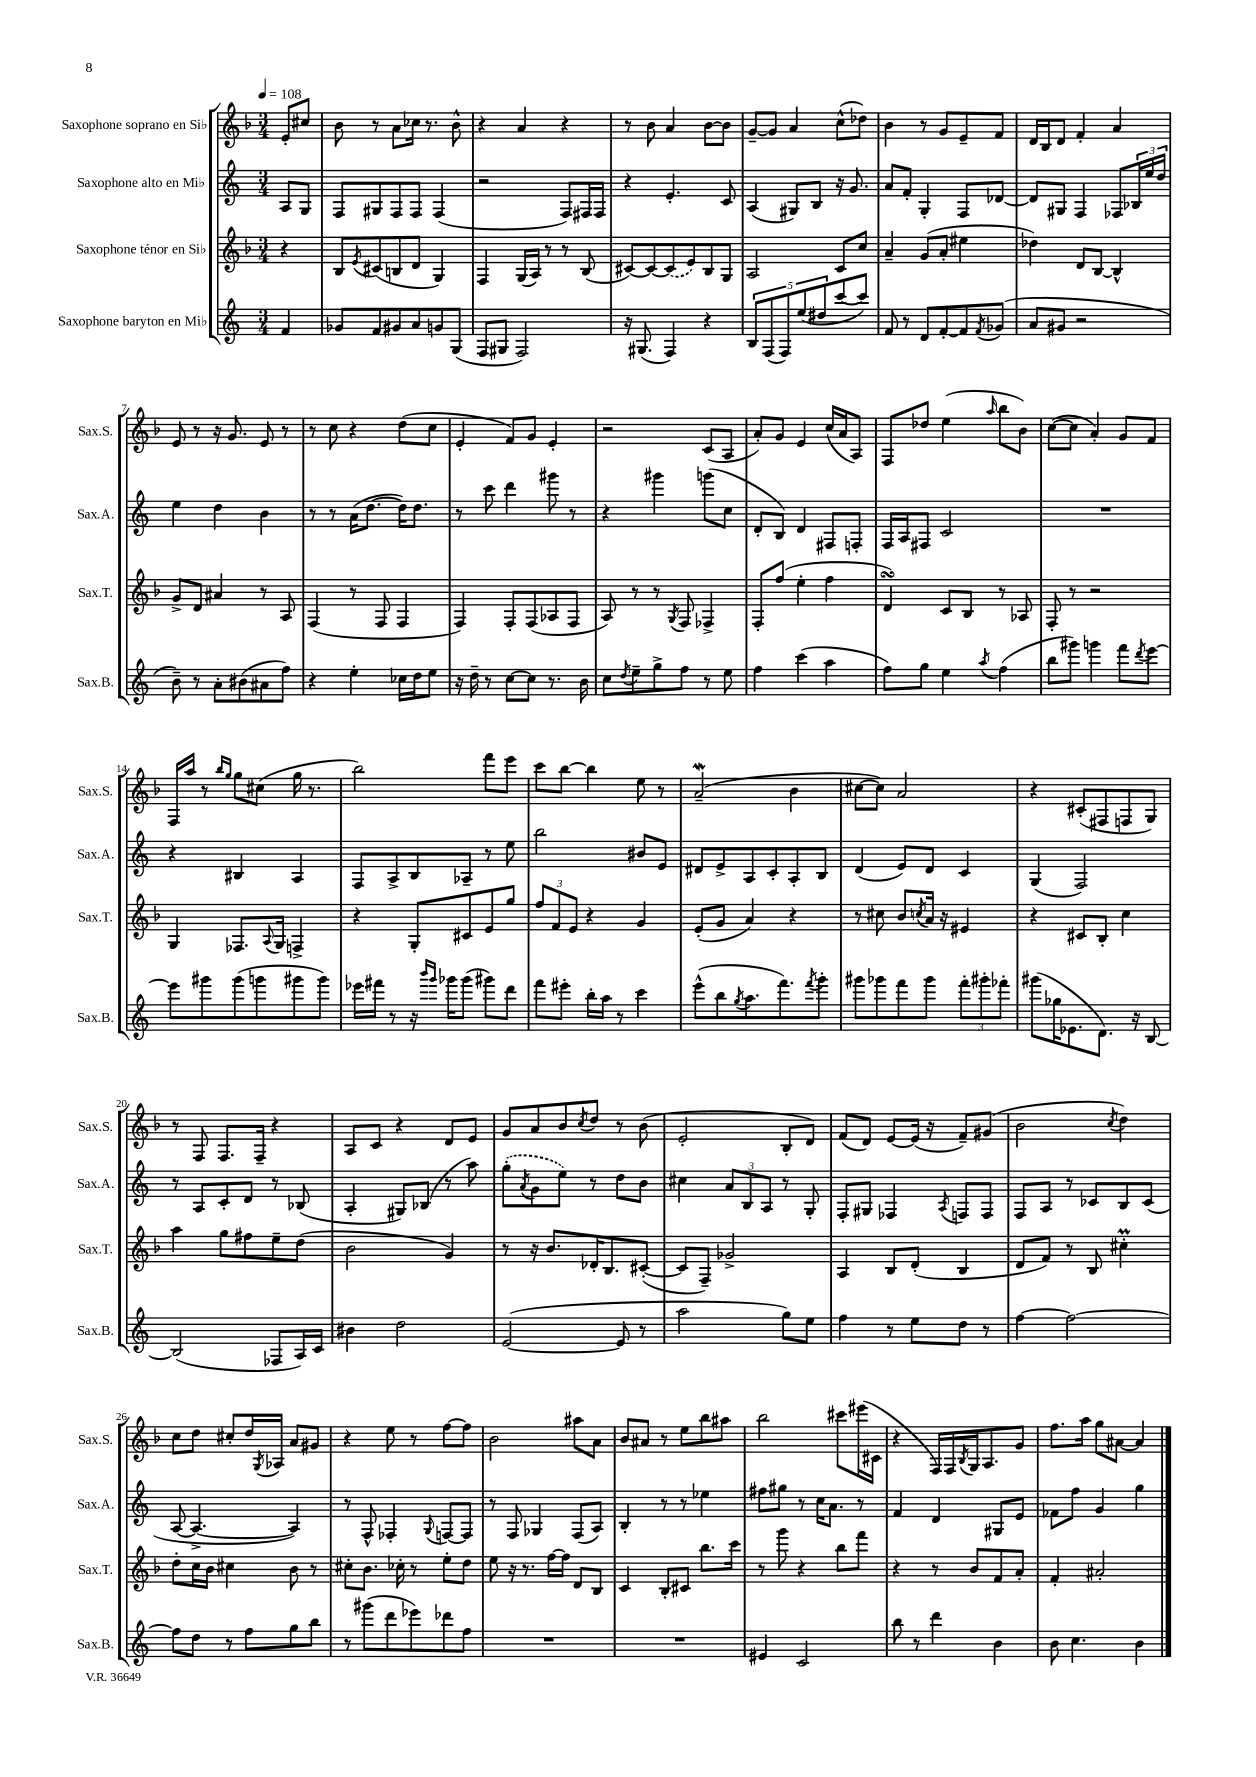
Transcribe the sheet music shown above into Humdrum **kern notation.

**kern	**kern	**kern	**kern
*part4	*part3	*part2	*part1
*staff4	*staff3	*staff2	*staff1
*I"Saxophone baryton en Mi♭	*I"Saxophone ténor en Si♭	*I"Saxophone alto en Mi♭	*I"Saxophone soprano en Si♭
*I'Sax.B.	*I'Sax.T.	*I'Sax.A.	*I'Sax.S.
*clefG2	*clefG2	*clefG2	*clefG2
*k[]	*k[b-]	*k[]	*k[b-]
*M3/4	*M3/4	*M3/4	*M3/4
*MM108	*MM108	*MM108	*MM108
=	=	=	=
4f/	4r	8A/L	8e'/L
.	.	8G/J	8cc#X/J
=1	=1	=1	=1
8g-X/L	8B-/L	8F/L	8b-\
.	8qe/	.	.
8f/	(8c#X/	8G#X/	8r
8g#X/	8Bn/	8F/	8a\L
8a/	8d/J	8F/J	16cc-X\Jk
.	.	.	8.r
8gn/	4G/)	(4F/	.
(8G/J	.	.	8b-^^\
=2	=2	=2	=2
8F/L	4F/	2r	4r
8G#X/J	.	.	.
2F/)	(16G/LL	.	4a/
.	16A/JJ)	.	.
.	8r	.	.
.	8r	8F/L)	4r
.	(8B-/	16F#X/L	.
.	.	16F#/JJ	.
=3	=3	=3	=3
16r	[8c#X/L)	4r	8r
(8.G#X/	.	.	.
.	8c#/_	.	8b-\
4F/)	(8c#/]	4.e'/	4a/
.	8e/)	.	.
4r	8B-/	.	[8b-\L
.	8G/J	8c/	8b-\J]
=4	=4	=4	=4
10B/L	2A/	(4A/	[8g~/L
(10F/	.	.	.
.	.	.	8g/J]
10F/)	.	.	.
.	.	8G#X/L)	4a/
(10ee/	.	.	.
.	.	8B/J	.
10dd#X/	.	.	.
[8ccc/	8c/L	16r	(8cc^^\L
.	.	8.g/	.
8ccc/J])	8cc/J	.	8dd-X\J)
=5	=5	=5	=5
8f/	4a~/	8a/L	4b-\
8r	.	8f'/J	.
8d/L	(8g/L	4G'/	8r
[8f'/	8a'/J	.	8g/L
8f/]	4ee#X\	8F/L	8e~/
8qf/	.	.	.
(8g-X/J	.	[8d-X/J	8f/J
=6	=6	=6	=6
8a/L	4dd-X\)	8d-/L]	16d/LL
.	.	.	16B-/J
8g#X/J	.	8G#X/J	8d/J
2r	8d/L	4F/	4f'/
.	[8B-/J	.	.
.	4B-^^/]	8F-X/L	4a/
.	.	24B-X/L	.
.	.	24ee/	.
.	.	24dd/JJ	.
!!LO:LB:g=z
=7	=7	=7	=7
8b~\)	8g^/L	4ee\	8e/
8r	8d/J	.	8r
8a'\L	4a#X/	4dd\	16r
.	.	.	8.g/
(8b#X\	.	.	.
8a#X\	8r	4b\	8e/
8ff\J)	8A/	.	8r
=8	=8	=8	=8
4r	(4F/	8r	8r
.	.	8r	8cc\
4ee'\	8r	(16a\KL	4r
.	.	[8.dd\J	.
.	8F/	.	.
16cc-X\LL	4F/	16dd\KL])	(8dd\L
16dd\J	.	8.dd\J	.
8ee\J	.	.	8cc\J
=9	=9	=9	=9
16r	4F/)	8r	4e'/
16dd~\	.	.	.
8r	.	8ccc\	.
[8cc\L	8F'/L	4ddd\	8f/L)
8cc\J]	(8F/	.	8g/J
8.r	8A-X/	8ggg#X\	4e'/
.	8F/J	8r	.
16b\	.	.	.
=10	=10	=10	=10
8cc\L	8A/)	4r	2r
8qdd/	.	.	.
8ee~\	8r	.	.
8gg^\	8r	4ggg#X\	.
.	8qG/	.	.
8ff\J	8F/	.	.
8r	4F-X^/	(8gggn\L	(8c/L
8ee\	.	8cc\J	8A/J
=11	=11	=11	=11
4ff\	8F'/L	8d'/L	8a'/L)
.	(8ff/J	8B/J)	8g/J
(4ccc\	4ee'\	4d/	4e/
4aa\	4ff\	8F#X/L	(16cc/LL
.	.	.	16a/J
.	.	8Fn'/J	8A/J)
=12	=12	=12	=12
8ff\L)	4dsSSS/)	16F/LL	8F/L
.	.	16A/J	.
8gg\J	.	8F#X/J	8dd-X/J
4ee\	8c/L	2c/	(4ee\
.	8B-/J	.	.
8qaa/	.	.	16qqaa/
(4ff\	8r	.	8bb-\L
.	8A-X/	.	8b-\J)
=13	=13	=13	=13
8bb\L	8F'/	2.r	([8cc\L
8ggg#X\J)	8r	.	8cc\J]
4gggn\	2r	.	4a'/)
8fff\L	.	.	8g/L
8qddd/	.	.	.
[8eee\J	.	.	8f/J
!!LO:LB:g=z
=14	=14	=14	=14
8eee\L]	4G/	4r	16F/LL
.	.	.	16aa/JJ
8ggg#X\	.	.	8r
.	.	.	16qqbb-/LL
.	.	.	16qqgg/JJ
(8ggg#\	8.F-X/L	4B#X/	8gg\L
8gggn\	.	.	(8cc#X\J
.	8qqA/	.	.
.	16G/Jk	.	.
8ggg#X\	4Fn^/	4A/	16gg\
.	.	.	8.r
8ggg#\J)	.	.	.
=15	=15	=15	=15
16eee-X\LL	4r	8F/L	2bb-\)
16fff#X\JJ	.	.	.
8r	.	8A^/	.
16r	8G'/L	8B/	.
16qqbbb/LL	.	.	.
16qqggg/JJ	.	.	.
16ggg-X\KL	.	.	.
(8ggg-\J	8c#X/	8A-X~/J	.
8ggg#X\L)	8e/	8r	8fff\L
8ddd\J	8gg/J	8ee\	8eee\J
=16	=16	=16	=16
8fff\L	12ff/L	2bb\	8ccc\L
.	12f/	.	.
8eee#X'\J	.	.	[8bb-\J
.	12e/J	.	.
16bb'\LL	4r	.	4bb-\]
16aa\JJ	.	.	.
8r	.	.	.
4ccc\	4g/	8b#X/L	8ee\
.	.	8e/J	8r
=17	=17	=17	=17
(8eee^^\L	(8e'/L	8d#X/L	(2aW~/
8bb\	8g/J	8e^/	.
8qgg/	.	.	.
8.aa\	4a/)	8A/	.
.	.	8c'/	.
8.fff\)	.	.	.
.	4r	8A'/	4b-\
8qfff/	.	.	.
8ggg'\J	.	8B/J	.
=18	=18	=18	=18
8ggg#X\L	8r	(4d/	[8cc#X\L
8ggg-X\	8cc#X\	.	8cc#\J])
8fff\	8b-/L	8e/L)	2a/
.	8qccn/	.	.
8ggg-\J	16a/Jk	8d/J	.
.	16r	.	.
12fff'\L	4e#X/	4c/	.
12ggg#X'\	.	.	.
12fff-X'\J	.	.	.
=19	=19	=19	=19
(8ggg#X\L	4r	(4G/	4r
16gg-X\K	.	.	.
8.e-X\	.	.	.
.	8c#X/L	2F/)	(8c#X'/L
8.d\J)	8B-'/J	.	8F#X/
.	4cc\	.	8Fn/
16r	.	.	.
[8B/	.	.	8G/J)
!!LO:LB:g=z
=20	=20	=20	=20
(2B/]	4aa\	8r	8r
.	.	8A/L	8F/
.	8gg\L	8c'/	8.F/L
.	8ff#X\	8d/J	.
.	.	.	16F~/Jk
8F-X/L	8ee~\	8r	4r
16A/L)	(8dd\J	(8B-X/	.
16c/JJ	.	.	.
=21	=21	=21	=21
4b#X\	2b-\	4A'/	8A/L
.	.	.	8c/J
2dd\	.	8G#X/L)	4r
.	.	(8B-X/J	.
.	4g/)	8r	8d/L
.	.	8aa\)	8e/J
=22	=22	=22	=22
([2e/	8r	(8gg'\L	8g/L
.	.	8qa/	.
.	16r	8g\	8a/
.	8.b-/L	.	.
.	.	8ee\J)	8b-/
.	.	.	8qcc/
.	16d-X'/K	8r	8dd/J
.	8.B-/	.	.
8e/]	.	8dd\L	8r
8r	([8c#X'/J	8b\J	(8b-\
=23	=23	=23	=23
2aa\	8c#/L]	4cc#X\	2e'/
.	8F~/J)	.	.
.	2g-X^/	12a/L	.
.	.	12B/	.
.	.	12A/J	.
8gg\L)	.	8r	8B-'/L
8ee\J	.	8G'/	8d/J)
=24	=24	=24	=24
4ff\	4A/	8F'/L	(8f/L
.	.	8G#X/J	8d/J)
8r	8B-/L	4F-X/	[8e/L
8ee\L	(8d'/J	.	(16e/Jk]
.	.	.	16r
.	.	8qA/	.
8dd\J	4B-/	8Fn/L	8f~/L)
8r	.	8F/J	(8g#X/J
=25	=25	=25	=25
[4ff\	8d/L	8F/L	2b-\
.	8f/J)	8A/J	.
2ff\_	8r	8r	.
.	8B-/	8c-X/L	.
.	.	.	8qcc/
.	4cc#Xm'\	8B/	4dd\)
.	.	(8c-/J	.
!!LO:LB:g=z
=26	=26	=26	=26
8ff\L]	8dd'\L	[8A/	8cc\L
8dd\J	16cc\L	4.A^/_	8dd\J
.	16b-\JJ	.	.
8r	4cc#X\	.	8cc#X'/L
8ff\L	.	.	16dd/L
.	.	.	8qG/
.	.	.	16A-X/JJ
8gg\	8b-\	4A/])	8a/L
8bb\J	8r	.	8g#X/J
=27	=27	=27	=27
8r	8cc#X'\L	8r	4r
(8ggg#X\L	8.b-\J	8F^^/	.
8ddd\	.	4F-X'/	8ee\
.	16cc-X'\	.	.
8eee-X\)	8r	.	8r
.	.	8qqG/	.
8ddd-X\	8ee'\L	[8Fn/L	[8ff\L
8ff\J	8dd\J	8F/J]	8ff\J]
=28	=28	=28	=28
2.r	8ee\	8r	2b-\
.	16r	8F/	.
.	8.r	.	.
.	.	4G-X/	.
.	[16ff\LL	.	.
.	16ff\JJ]	.	.
.	8d/L	(8F/L	8aa#X\L
.	8B-/J	8A/J)	8a\J
=29	=29	=29	=29
2.r	4c/	4B'/	8b-/L
.	.	.	8a#X/J
.	8B-'/L	8r	8r
.	8c#X/J	8r	8ee\L
.	8.bb-\L	4ee-X\	8bb-\
.	.	.	8aa#X\J
.	16ccc\Jk	.	.
=30	=30	=30	=30
4e#X/	8r	8ff#X\L	2bb-\
.	8ggg\	8gg#X\J	.
2c/	4r	8r	.
.	.	16cc\KL	.
.	.	8.a\J	.
.	8bb-\L	.	8ccc#X\L
.	8fff\J	8r	(16eee#X\L
.	.	.	16c#X\JJ
=31	=31	=31	=31
8bb\	4r	4f/	4r
8r	.	.	.
4ddd\	8r	4d/	16F/LL)
.	.	.	16F/
.	.	.	8qB-/
.	8b-/L	.	16G/J
.	.	.	8.A/
4b\	8f/	8G#X/L	.
.	8a'/J	8e/J	8g/J
=32	=32	=32	=32
8b\	4f'/	8f-X\L	8.ff\L
4.cc\	.	8ff\J	.
.	.	.	16aa\Jk
.	2a#X'/	4g/	8gg\L
.	.	.	[8a#X\J
4b\	.	4gg\	4a#/]
==	==	==	==
*-	*-	*-	*-
